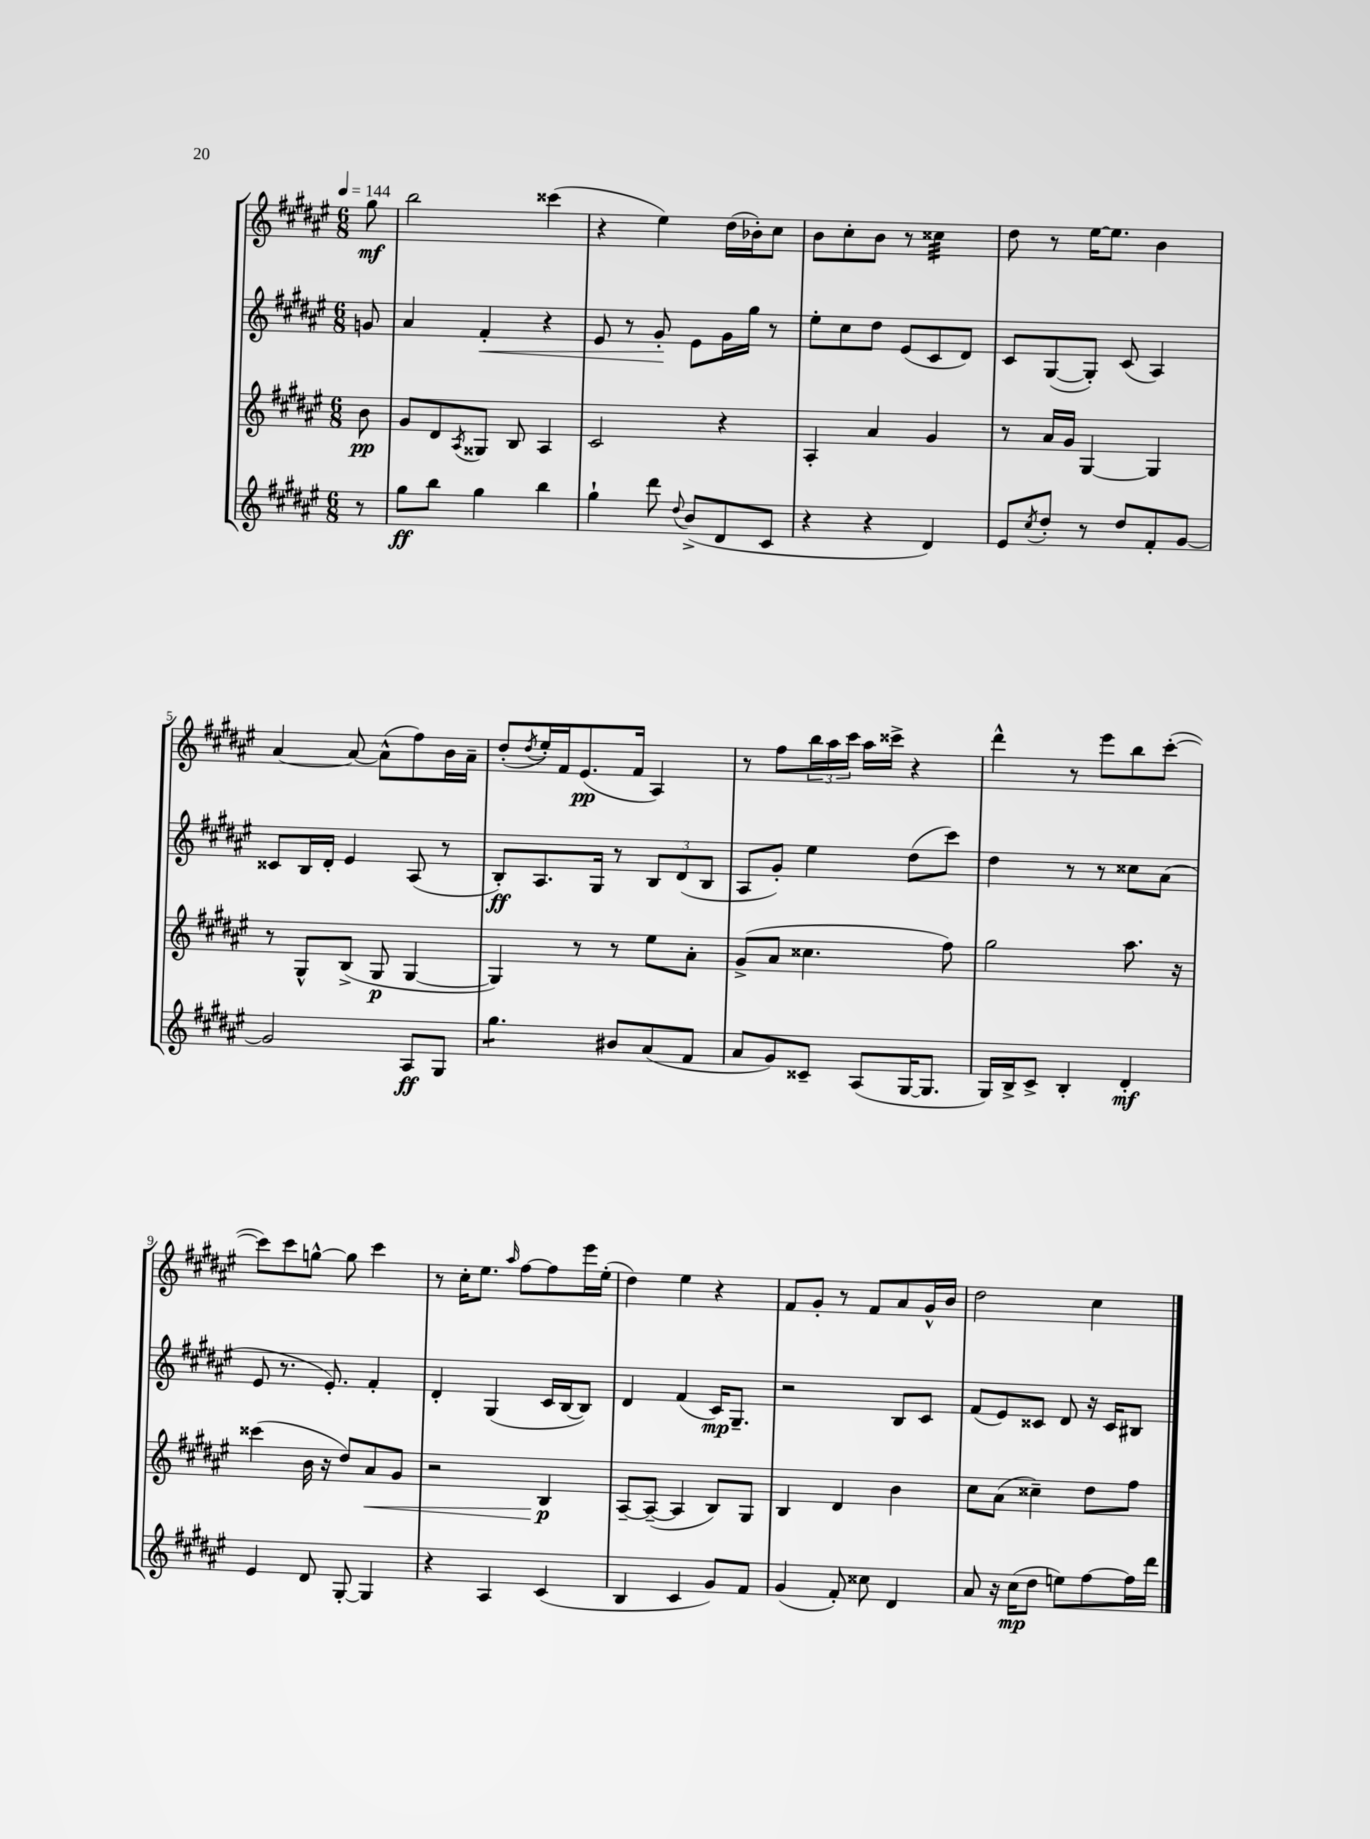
<<
\new StaffGroup <<
\new Staff = "s0" {
    \clef treble \key fis \major \numericTimeSignature \time 6/8 \partial 8 \tempo 4 = 144
    gis''8\mf |
    b''2 cisis'''4( |
    r4 eis''4) dis''16( bes'16-.) cis''8 |
    b'8 cis''8-. b'8 r8 cisis''4:32 |
    dis''8 r8 eis''16~ eis''8. b'4 |
    ais'4~ ais'8~ ais'8-^( fis''8) b'16 ais'16-- |
    dis''8-.( \acciaccatura { dis''8 } eis''16-.) fis'16 eis'8.\pp( fis'16 ais4) |
    r8 fis''8 \tuplet 3/2 { b''16 ais''16 cis'''16 } ais''16 cisis'''16-> r4 |
    dis'''4-^ r8 eis'''8 b''8 cis'''8~-.( |
    cis'''8) cis'''8 g''8~-^ g''8 cis'''4 |
    r8 cis''16-. eis''8. \grace { ais''16 } fis''8~ fis''8 eis'''16 eis''16-.( |
    dis''4) eis''4 r4 |
    fis'8 gis'8-. r8 fis'8 ais'8 gis'16-^ b'16 |
    dis''2 cis''4 \bar "|." |
}
\new Staff = "s1" {
    \clef treble \key fis \major \numericTimeSignature \time 6/8 \partial 8
    g'8 |
    ais'4 fis'4-.\< r4 |
    eis'8 r8 gis'8-.\! eis'8 gis'16 gis''16 r8 |
    eis''8-. cis''8 dis''8 eis'8( cis'8 dis'8) |
    cis'8 gis8~( gis8-.) cis'8( ais4) |
    cisis'8 b16 dis'16-. eis'4 ais8( r8 |
    b8-.\ff) ais8. gis16 r8 \tuplet 3/2 { b8 dis'8( b8 } |
    ais8 gis'8-.) eis''4 dis''8( cis'''8) |
    dis''4 r8 r8 cisis''8 ais'8( |
    eis'8 r8. eis'8.-.) fis'4-. |
    dis'4-. gis4( cis'16 b16~ b8) |
    dis'4 fis'4( cis'16\mp) gis8.-- |
    r2 b8 cis'8 |
    fis'8( eis'8) cisis'8 dis'8 r16 cisis'16 bis8 \bar "|." |
}
\new Staff = "s2" {
    \clef treble \key fis \major \numericTimeSignature \time 6/8 \partial 8
    b'8\pp |
    gis'8 dis'8 \acciaccatura { ais8 } gisis8 b8 ais4 |
    cis'2 r4 |
    ais4-. ais'4 gis'4 |
    r8 ais'16 gis'16 gis4~ gis4 |
    r8 gis8-^ b8->( gis8\p gis4~ |
    gis4) r8 r8 eis''8 ais'8-. |
    gis'8->( ais'8 cisis''4. fis''8) |
    gis''2 ais''8. r16 |
    cisis'''4( b'16 r16 dis''8) ais'8\< gis'8 |
    r2 b4\p\! |
    ais8~-- ais8~--( ais4 b8) gis8 |
    b4 dis'4 b'4 |
    cis''8 ais'8( cisis''4--) dis''8 fis''8 \bar "|." |
}
\new Staff = "s3" {
    \clef treble \key fis \major \numericTimeSignature \time 6/8 \partial 8
    r8 |
    gis''8\ff b''8 gis''4 b''4 |
    gis''4-! dis'''8 \appoggiatura { dis''8 } b'8->( dis'8 cis'8 |
    r4 r4 dis'4) |
    eis'8 \acciaccatura { cis''8 } dis''8-. r8 dis''8 fis'8-. gis'8~ |
    gis'2 ais8\ff gis8 |
    gis''4.:8 bis'8 ais'8( fis'8 |
    ais'8 gis'8) cisis'8-- ais8( gis16~ gis8. |
    gis16) b16-> cis'8-> b4-. dis'4-.\mf |
    eis'4 dis'8 gis8~-. gis4 |
    r4 ais4 cis'4( |
    b4 cis'4 gis'8) fis'8 |
    gis'4( fis'8-.) cisis''8 dis'4 |
    ais'8 r16 cis''16\mp( dis''8 e''8) fis''8~ fis''16 dis'''16 \bar "|." |
}
>>
>>
